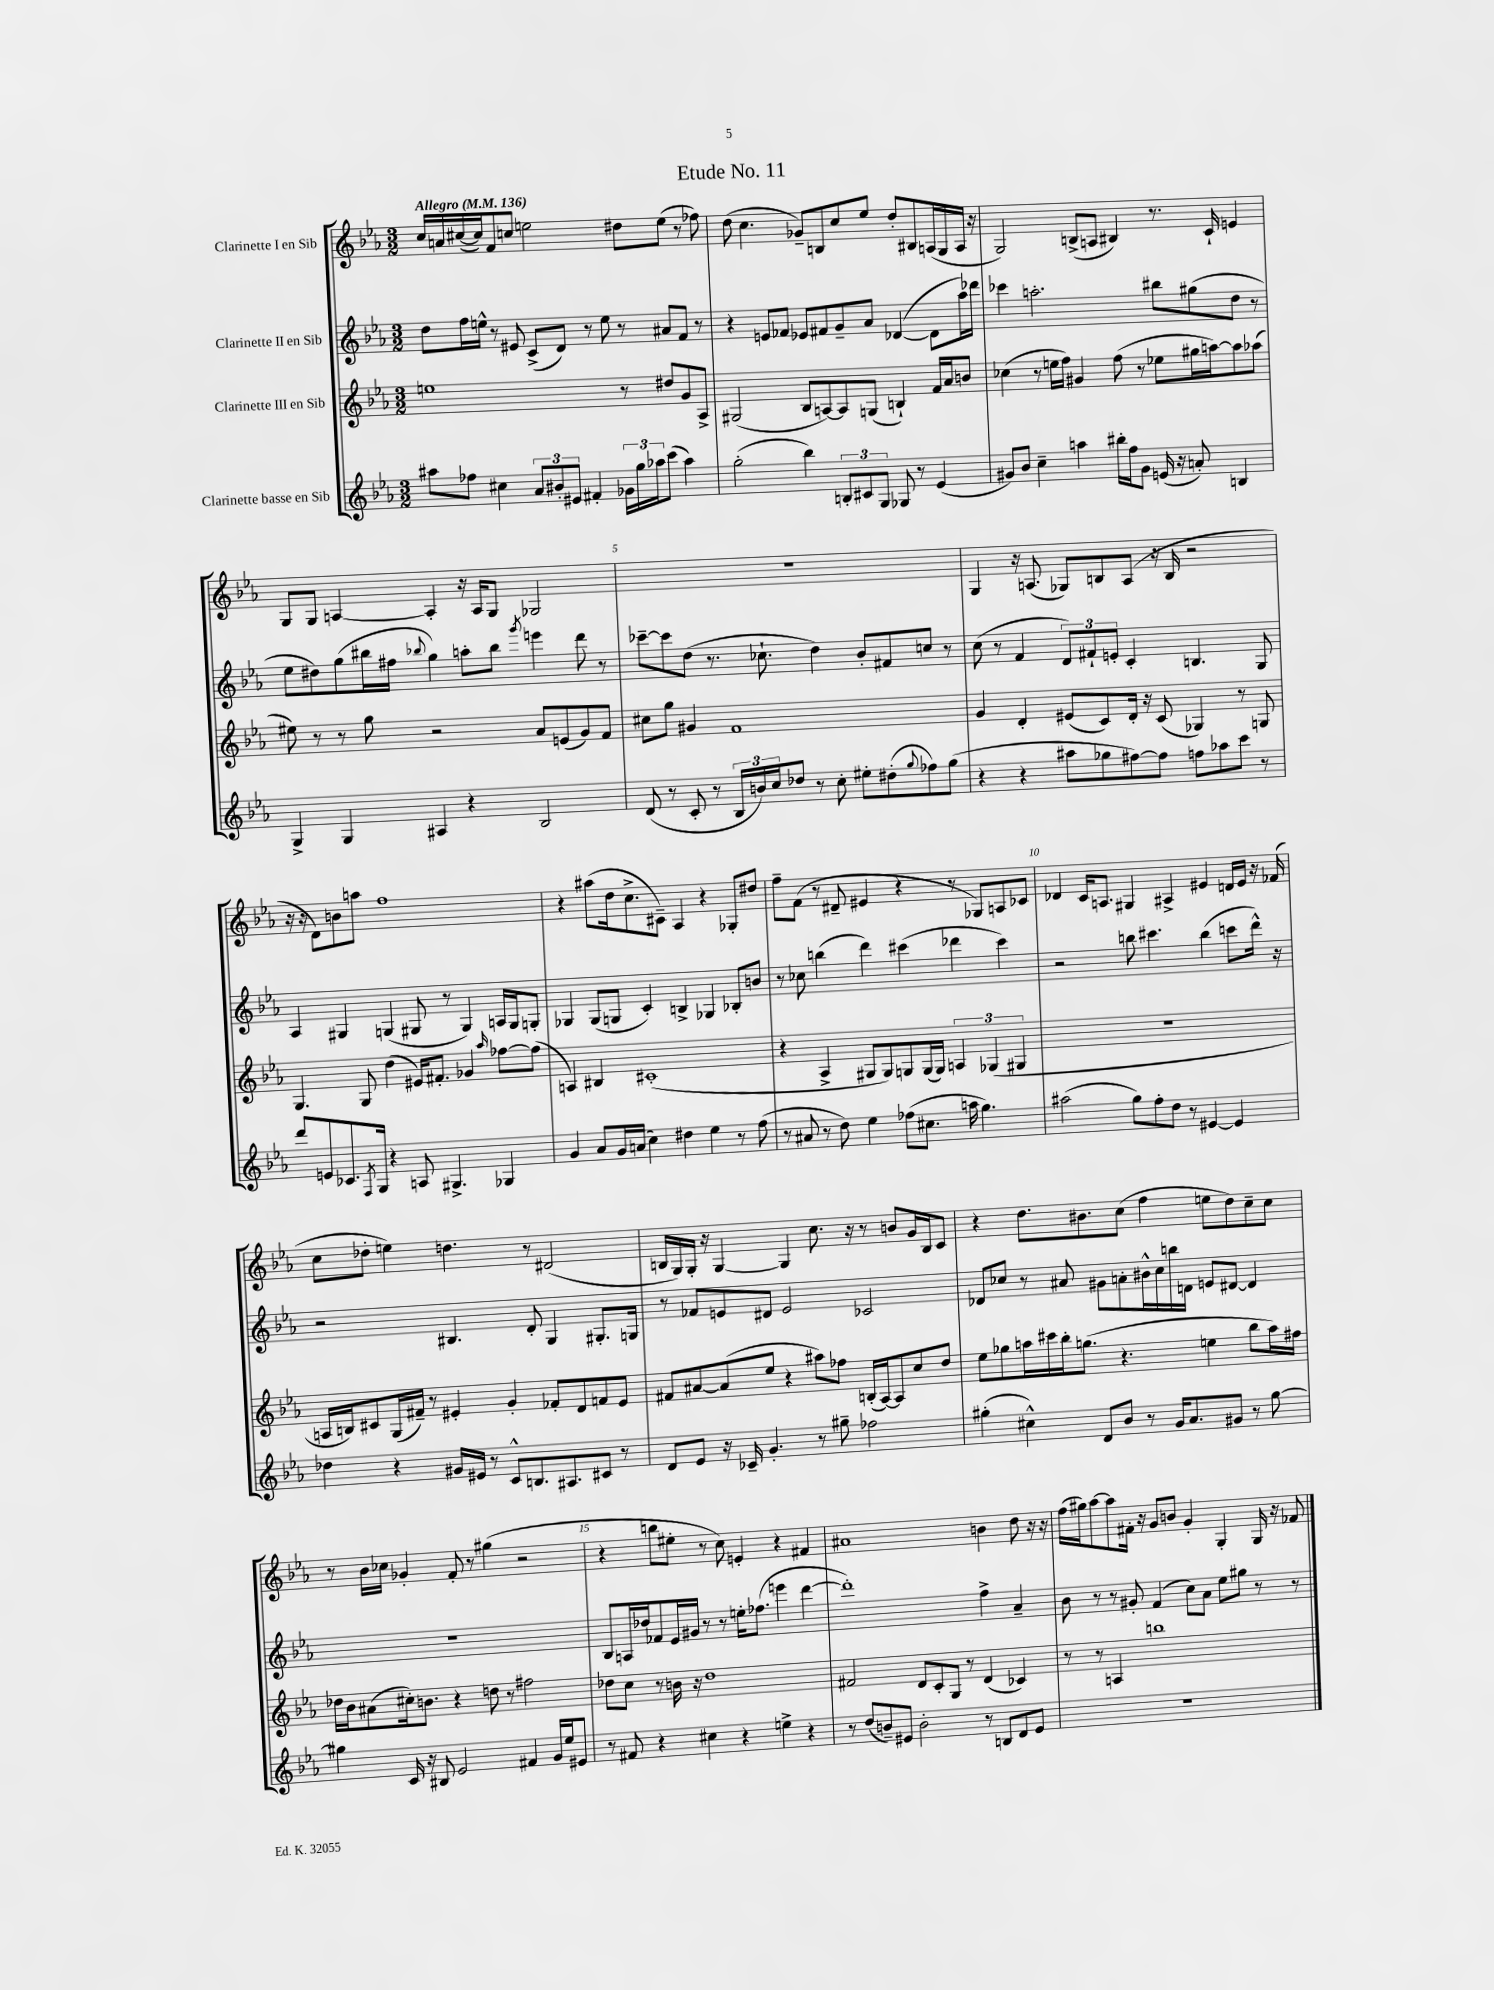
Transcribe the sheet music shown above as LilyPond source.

\header { title = "Etude No. 11" }
<<
\new StaffGroup <<
\new Staff = "s0" \with { instrumentName = "Clarinette I en Sib" } {
    \clef treble \key ees \major \numericTimeSignature \time 3/2 \tempo "Allegro" 4 = 136
    c''16 a'16 cis''16~( cis''16) f'8 c''8 e''2 dis''8 e''8( r8 fes''8) |
    d''8( c''4. ges'8--) b8 c''8 ees''8 d''8-. bis8 a16( g16 a16 r16 |
    g2) b8->( a8 bis4) r8. c'16-! e'4 |
    g8 g8 a4~ a4-. r16 a16 g8 ges2 |
    R1. |
    g4 r16 a8.( ges8) b8 a8( r16 b16 r2 |
    r16 r16 d'8) b'8 a''8 f''1 |
    r4 ais''8( d''16 c''8.-> cis'8--) aes4 r4 ges8-. dis''8 |
    f''8-- f'8( r8 dis'8-- eis'4 r4 r8 ges8) a8 ces'8 |
    des'4 c'16 a8. gis4 ais4-> eis'4 d'16 eis'16 r16 fes'16( |
    c''8 des''8-. e''4) d''4. r8 dis'2( |
    b16 g16) g16-. r16 g4~ g4 c''8. r16 r8 b'8 g'16 b16 c'8 |
    r4 d''8. bis'8. c''8( f''4 e''8 d''8) c''8-- c''8 |
    r8 bes'16 ces''16 ges'4-. f'8-. r8 gis''4( r2 |
    r4 b''8 eis''8-. r8 c''8) e'4-. r4 fis'4 |
    ais'1 b'4 d''8 r16 r16 |
    f''16( gis''16) aes''8~ aes''8 fis'16-. r16 g'8 b'8 g'4-. g4-. g16 r16 fes'8 \bar "|." |
}
\new Staff = "s1" \with { instrumentName = "Clarinette II en Sib" } {
    \clef treble \key ees \major \numericTimeSignature \time 3/2
    d''8 f''16 e''16-^ r8 eis'8 c'8->( d'8) r8 e''8 r8 ais'8 f'8 r8 |
    r4 e'8 fes'8 ees'8 fis'8 g'8-- aes'8 des'4~( des'8 aes''16) des'''16 |
    ces'''4 a''2.-. bis''8 gis''8( d''8 r8 |
    ees''8 dis''8) g''8( bis''16 fis''16 \appoggiatura { bes''8 } g''4) a''8-. bes''8 \acciaccatura { g'''8 } e'''4 d'''8 r8 |
    ces'''8~-- ces'''8 d''8( r8. ces''8.-! d''4) bes'8-. fis'8 c''8 r8 |
    c''8( r8 f'4 \tuplet 3/2 { d'8) fis'8-! e'8-. } c'4-. b4. g8 |
    aes4 gis4 g4( gis8 r8 gis4) a16 gis16 g8-. |
    ges4 ges8( g8 c'4-.) b4-> ges4 bes8-. b'8 |
    r8 ces''8 b''4( d'''4) cis'''4( des'''4 cis'''4) |
    r2 b''8 cis'''4. b''4( c'''8 d'''16-^) r16 |
    r2 bis4. d'8-. g4 gis8.-. g16 |
    r8 fes'8 e'8 dis'8 e'2 ces'2 |
    des'8 ces''8 r8 ais'8 gis'8 a'8-. bis'16-^ ces''16 b''16 d'16 e'8 dis'8~ dis'4 |
    R1. |
    bes8 a16 des''16 fes'8 ees'16 gis'16 r8 r8 e''16-. fes''8.( e'''4 d'''4~ |
    d'''1-.) f''4-> aes'4-- |
    bes'8 r8 r8 gis'8-. f'4( c''8) aes'8 ees''8 gis''8 r8 r8 \bar "|." |
}
\new Staff = "s2" \with { instrumentName = "Clarinette III en Sib" } {
    \clef treble \key ees \major \numericTimeSignature \time 3/2
    e''1 r8 dis''8 g'8 aes8-> |
    gis2( bes8 a8~) a8 g8( b4-!) f'16 aes'16 b'8 |
    ces''4( r8 e''16 f''16) gis'4 f''8( r8 ees''8 gis''16 a''16~) a''8 aes''8( |
    eis''8) r8 r8 g''8 r2 aes'8 e'8( g'8) f'8 |
    cis''8 g''8 gis'4 f'1 |
    g'4 d'4-. eis'8( c'8) d'16-. r16 c'8( ges4) r8 g8 |
    g4. g8 d''4( eis'16) fis'8.-. ges'4 \grace { aes''16 } fes''8~ fes''8( |
    a4) bis4 cis'1-.( |
    r4 aes4-> gis8 gis8) g8 g16( g16) \tuplet 3/2 { a4 ges4( gis4 } |
    R1. |
    a16 b16) cis'8 g16( fis'16--) r8 eis'4-. g'4-. fes'8-. d'8 f'8 eis'8 |
    fis'8 ais'8~ ais'8( ees''8 r4 ais''8) fes''8 b16-.( aes16~) aes8 c''8 d''8 |
    ees''8 ges''8 a''16 cis'''16 bes''16-. g''8.( r4. e''4 bes''8 a''16) fis''16 |
    des''16 bes'16 ais'8( cis''16-.) b'8. r4 d''8 r8 fis''2 |
    des''8 c''8 r8 b'16 r16 des''1 |
    fis'2 d'8 c'8-. g8 r8 d'4( ces'4) |
    r8 r8 a4 b''1 \bar "|." |
}
\new Staff = "s3" \with { instrumentName = "Clarinette basse en Sib" } {
    \clef treble \key ees \major \numericTimeSignature \time 3/2
    ais''8 fes''8 cis''4 \tuplet 3/2 { aes'8 bis'8-. eis'8 } fis'4-. \tuplet 3/2 { ges'16 g''16 aes''16 } c'''8( aes''4) |
    g''2-.( bes''4) \tuplet 3/2 { b8-. cis'8 g8 } ges8 r8 ees'4( |
    gis'8) bes'8 c''4-- a''4 bis''16-. f''16 gis'8 e'16( r16 a'8-.) b4 |
    g4-> g4 ais4 r4 bes2 |
    d'8( r8 c'8-. r8 \tuplet 3/2 { bes16 b'16) c''16 } des''8 r8 c''8-. eis''8-. dis''8-.( \appoggiatura { g''8 } fes''8) g''8( |
    r4 r4 ais''8 ges''8 fis''8~) fis''8 f''8 aes''8 c'''8 r8 |
    d'''8 e'8 ces'8. \acciaccatura { f8 } g16 r4 a8 gis4.-> ges4 |
    g'4 aes'8 g'16 a'16( c''4) dis''4 ees''4 r8 f''8( |
    r8 ais'8 r8 d''8) ees''4 fes''8( cis''8. a''16 g''4.) |
    ais''2( g''8) f''8-. d''8 r8 eis'4~ eis'4 |
    des''4 r4 gis'16 eis'16 r8 c'8-^ b8. ais8. cis'8 r8 |
    d'8 ees'8 r16 ces'16-- g'4.-. r8 gis''8-- fes''2 |
    gis''4-.( cis''4-^) d'8 bes'8 r8 g'16 aes'8. gis'8 r8 gis''8~ |
    gis''4 c'16 r16 bis8 ees'2 fis'4 g'16 ees''16 eis'8 |
    r8 fis'8 r4 cis''4 r4 e''4-> r4 |
    r8 d''8( b'8--) eis'8 b'2-. r8 b8 d'8 eis'8 |
    r1. \bar "|." |
}
>>
>>
\layout { \context { \Score \override BarNumber.break-visibility = ##(#f #t #t) barNumberVisibility = #(every-nth-bar-number-visible 5) } }
